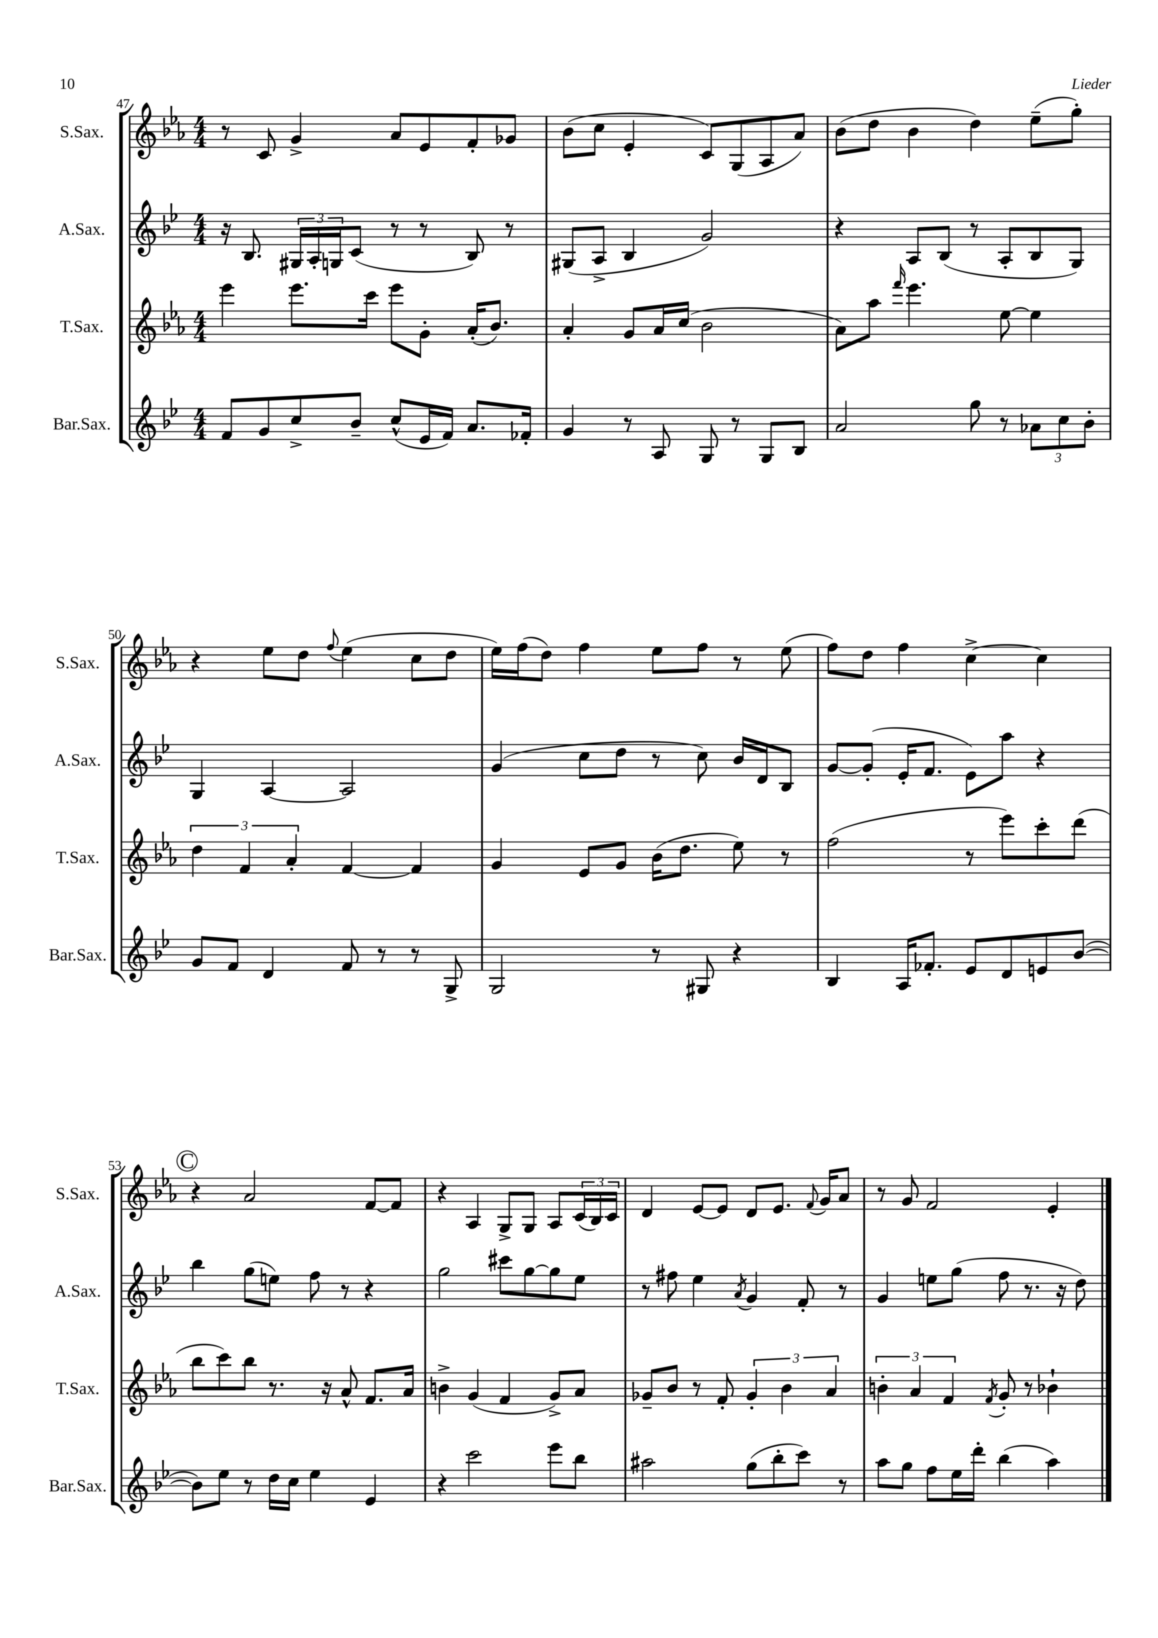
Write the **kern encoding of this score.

**kern	**kern	**kern	**kern
*part4	*part3	*part2	*part1
*staff4	*staff3	*staff2	*staff1
*I"Bar.Sax.	*I"T.Sax.	*I"A.Sax.	*I"S.Sax.
*I'Bar.Sax.	*I'T.Sax.	*I'A.Sax.	*I'S.Sax.
*clefG2	*clefG2	*clefG2	*clefG2
*k[b-e-]	*k[b-e-a-]	*k[b-e-]	*k[b-e-a-]
*M4/4	*M4/4	*M4/4	*M4/4
=47	=47	=47	=47
8f/L	4eee-\	16r	8r
.	.	8.B-/	.
8g/	.	.	8c/
8cc^/	8.eee-\L	24G#X/LL	4g^/
.	.	24A'/	.
.	.	24Gn/J	.
8b-~/J	.	(8c/J	.
.	16ccc\Jk	.	.
(8cc^^/L	8eee-\L	8r	8a-/L
16e-/L	8g'\J	8r	8e-/
16f/JJ)	.	.	.
8.a/L	(16a-'/KL	8B-/)	8f'/
.	8.b-/J)	.	.
.	.	8r	8g-X/J
16f-X'/Jk	.	.	.
=48	=48	=48	=48
4g/	4a-'/	(8G#X/L	(8b-\L
.	.	8A^/J	8cc\J
8r	8g/L	4B-/	4e-'/
8A/	16a-/L	.	.
.	(16cc/JJ	.	.
8G/	2b-\	2g/)	8c/L)
8r	.	.	(8G/
8G/L	.	.	8A-/
8B-/J	.	.	8a-/J)
=49	=49	=49	=49
2a/	8a-\L)	4r	(8b-\L
.	8aa-\J	.	8dd\J
.	16qqfff/	.	.
.	4.eee-\	8A/L	4b-\
.	.	(8B-/J	.
8gg\	.	8r	4dd\)
8r	[8ee-\	8A'/L	.
12a-X\L	4ee-\]	8B-/	(8ee-~\L
12cc\	.	.	.
.	.	8G/J)	8gg'\J)
12b-'\J	.	.	.
!!LO:LB:g=z
=50	=50	=50	=50
8g/L	6dd\	4G/	4r
8f/J	.	.	.
.	6f/	.	.
4d/	.	[4A/	8ee-\L
.	6a-'/	.	.
.	.	.	8dd\J
.	.	.	8qqff/
8f/	[4f/	2A/]	(4ee-\
8r	.	.	.
8r	4f/]	.	8cc\L
8G^/	.	.	8dd\J
=51	=51	=51	=51
2G/	4g/	(4g/	16ee-\LL)
.	.	.	(16ff\J
.	.	.	8dd\J)
.	8e-/L	8cc\L	4ff\
.	8g/J	8dd\J	.
8r	(16b-\KL	8r	8ee-\L
.	8.dd\J	.	.
8G#X/	.	8cc\)	8ff\J
4r	8ee-\)	16b-/LL	8r
.	.	16d/J	.
.	8r	8B-/J	(8ee-\
=52	=52	=52	=52
4B-/	(2ff\	[8g/L	8ff\L)
.	.	(8g'/J]	8dd\J
16A/KL	.	16e-'/KL	4ff\
8.f-X'/J	.	8.f/J	.
8e-/L	8r	8e-\L)	[4cc^\
8d/	8eee-\L)	8aa\J	.
8en/	8ccc'\	4r	4cc\]
([8b-/J	(8ddd\J	.	.
!!LO:LB:g=z
!!LO:REH:place=s1:t=C
=53	=53	=53	=53
8b-\L])	8bb-\L	4bb-\	4r
8ee-\J	8ccc\)	.	.
8r	8bb-\J	(8gg\L	2a-/
16dd\LL	8.r	8een\J)	.
16cc\JJ	.	.	.
4ee-\	.	8ff\	.
.	16r	.	.
.	8a-^^/	8r	.
4e-/	8.f/L	4r	[8f/L
.	.	.	8f/J]
.	16a-/Jk	.	.
=54	=54	=54	=54
4r	4bn^\	2gg\	4r
2ccc\	(4g/	.	4A-/
.	4f/	8ccc#X\L	8G^/L
.	.	[8gg\	8G/J
8eee-\L	8g^/L)	8gg\]	8A-/L
8bb-\J	8a-/J	8ee-\J	(24c/L
.	.	.	24B-/)
.	.	.	24c/JJ
=55	=55	=55	=55
2aa#X\	8g-X~/L	8r	4d/
.	8b-/J	8ff#X\	.
.	8r	4ee-\	[8e-/L
.	8f'/	.	8e-/J]
.	.	8qa/	.
(8gg\L	6g-'/	4g/	8d/L
8bb-'\	.	.	8.e-/J
.	6b-\	.	.
8ccc\J)	.	8f'/	.
.	.	.	8qqf/
.	.	.	16g/KL
.	6a-/	.	.
8r	.	8r	8a-/J
=56	=56	=56	=56
8aa\L	6bn'\	4g/	8r
8gg\J	.	.	8g/
.	6a-/	.	.
8ff\L	.	8een\L	2f/
.	6f/	.	.
16ee-\L	.	(8gg\J	.
16ddd'\JJ	.	.	.
.	8qf/	.	.
(4bb-\	8g'/	8ff\	.
.	8r	8.r	.
4aa\)	4b-X`\	.	4e-'/
.	.	16r	.
.	.	8dd\)	.
==	==	==	==
*-	*-	*-	*-
